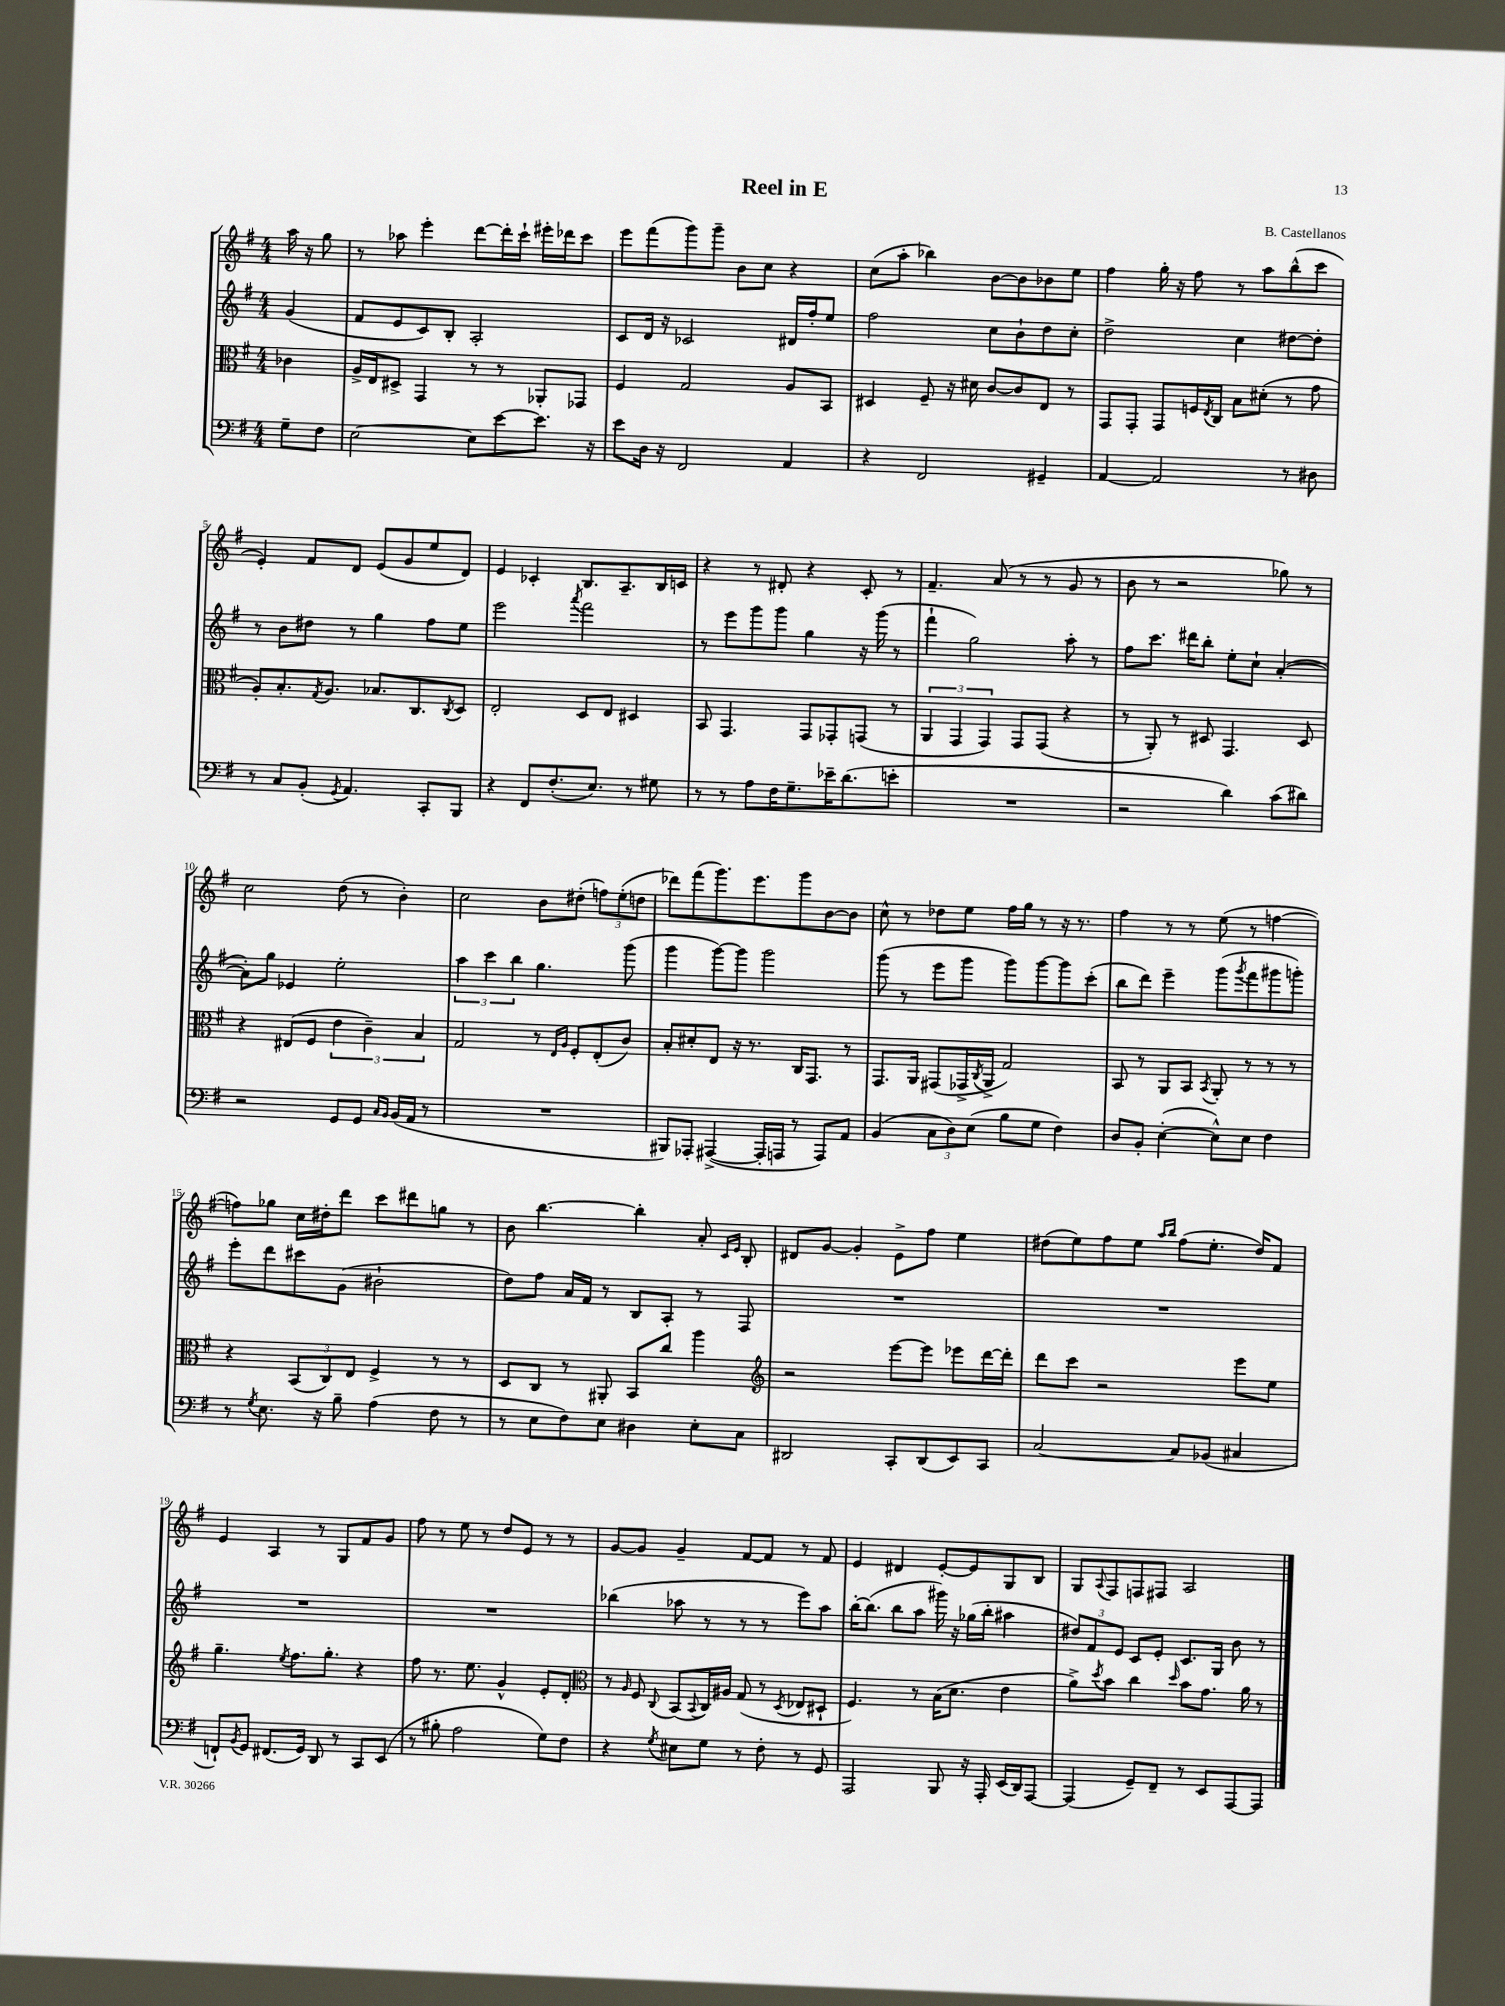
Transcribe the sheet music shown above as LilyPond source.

\header { title = "Reel in E" composer = "B. Castellanos" }
<<
\new StaffGroup <<
\new Staff = "s0" {
    \clef treble \key g \major \numericTimeSignature \time 4/4 \partial 4
    a''16 r16 g''8 |
    r8 aes''8 e'''4-. d'''8~ d'''16-. c'''16-! eis'''16-. des'''16 c'''8 |
    e'''8 fis'''8( g'''8) g'''8-- b'8 c''8 r4 |
    c''8( a''8-. bes''4) b'8~ b'8 bes'8 e''8 |
    fis''4 g''16-. r16 fis''8 r8 a''8 b''8-^( c'''8 |
    e'4-.) fis'8 d'8 e'8( g'8 e''8 d'8) |
    e'4 ces'4-. b8. a8.-- b16 c'16 |
    r4 r8 dis'8-. r4 c'8-. r8 |
    fis'4.-- a'8( r8 r8 g'8 r8 |
    b'8 r8 r2 ges''8) r8 |
    c''2 d''8( r8 b'4-.) |
    c''2 b'8 dis''8-.( \tuplet 3/2 { f''8) e''8-.( d''8 } |
    des'''8) fis'''8( g'''8.) e'''8. g'''8 b'8~ b'8 |
    c''8-^ r8 des''8 e''8 fis''16 g''16 r8 r16 r8. |
    fis''4 r8 r8 e''8( r8 f''4~ |
    f''8) ges''8 c''16 dis''16-. d'''8 c'''8 dis'''8 g''8 r8 |
    b'8 b''4.~ b''4-. a'8-. \grace { c'16 e'16 } b8-. |
    dis'8 g'8~ g'4-. e'8-> fis''8 e''4 |
    dis''8( e''8) fis''8 e''8 \grace { a''16 b''16 } fis''8( e''8.-. dis''16) fis'8 |
    e'4 a4 r8 g8 fis'8 g'8 |
    fis''8 r8 e''8 r8 d''8 e'8 r8 r8 |
    g'8~ g'8 g'4-- fis'8~ fis'8 r8 fis'8 |
    e'4 dis'4 e'8~-. e'8 g8 b8 |
    g8 \appoggiatura { a8 } fis8 f8 fis8 a2 \bar "|." |
}
\new Staff = "s1" {
    \clef treble \key g \major \numericTimeSignature \time 4/4 \partial 4
    g'4( |
    fis'8 e'8 c'8) b8-. a2-. |
    c'8 d'16 r16 ces'2 dis'16 fis''16-. e''8 |
    fis''2 c''8 b'8-! d''8 c''8-. |
    d''2-> c''4 dis''8~ dis''8-. |
    r8 b'8 dis''8 r8 g''4 fis''8 e''8 |
    e'''2 \acciaccatura { a'''8 } fis'''2 |
    r8 e'''8 g'''8 g'''8 g''4 r16 g'''16( r8 |
    fis'''4-! g''2) a''8-. r8 |
    fis''8 c'''8. dis'''16 b''8-. e''8-. c''8-! a'4~-.( |
    a'8-.) g''8 ees'4 e''2-. |
    \tuplet 3/2 { a''4 c'''4 b''4 } g''4. g'''8( |
    g'''4 g'''8~) g'''8 g'''2 |
    g'''8( r8 e'''8 g'''8 g'''8) g'''8~ g'''8 c'''8-.( |
    b''8 d'''8) e'''4-- g'''8( \acciaccatura { g'''8 } fis'''8 gis'''8 g'''8-.) |
    e'''8-. d'''8 cis'''8 g'8( bis'2-! |
    d''8) fis''8 a'16 fis'16 r8 b8 a8-. r8 fis8 |
    R1 |
    R1 |
    R1 |
    R1 |
    bes''4( aes''8 r8 r8 r8 e'''8) aes''8 |
    b''16~-. b''8.( b''8 a''8 gis'''16) r16 ges''16( b''16-. ais''4 |
    \tuplet 3/2 { dis''8) fis'8 e'8 } c'8 e'8-. c'8. g16 b'8 r8 \bar "|." |
}
\new Staff = "s2" {
    \clef alto \key g \major \numericTimeSignature \time 4/4 \partial 4
    ces'4 |
    a16-> e16 dis8-> g,4 r8 r8 aes,8-. ges,8 |
    fis4 g2 a8 b,8 |
    dis4 fis8-- r16 dis'16 c'8~ c'8 e8 r8 |
    g,8 g,8-. g,8 f16 \acciaccatura { e8 } c16 b8 dis'8-.( r8 g'8 |
    a8-.) b8.-. \acciaccatura { g8 } a8. bes8. c8. \acciaccatura { c8 } d8 |
    e2-. d8 e8 dis4 |
    b,8 g,4. g,8 ges,8-. g,8( r8 |
    \tuplet 3/2 { a,4 g,4 g,4) } g,8 g,8( r4 |
    r8 a,8-.) r8 dis8 g,4. dis8 |
    r4 eis8( fis8 \tuplet 3/2 { e'4 c'4--) b4 } |
    g2 r8 \grace { e16 a16 } fis8-. e8-.( c'8) |
    b8-. dis'8-. e8 r16 r8. c16 g,8. r8 |
    g,8. a,16 gis,8( ges,16-> \acciaccatura { c8 } a,16-> g2) |
    b,8 r8 a,8 b,8 \acciaccatura { b,8 } a,8-. r8 r8 r8 |
    r4 \tuplet 3/2 { b,8( c8) e8 } fis4-> r8 r8 |
    d8 c8 r8 ais,8-. b,8 c''8 a''4 |
    \clef treble r2 e'''8~ e'''8 ees'''8 d'''16~ d'''16-. |
    d'''8 c'''8 r2 e'''8 e''8 |
    g''4.-- \acciaccatura { e''8 } fis''8. g''8.-. r4 |
    fis''8 r8. e''8. g'4-^ e'8-. d'8-. |
    \clef alto r8 \grace { a16 } fis8 \appoggiatura { c8 } b,8( \appoggiatura { b,8 } c16) ais16 g8( r8 \acciaccatura { d8 } ees8 dis8-! |
    fis4.) r8 b16( d'8. e'4 |
    a'8->) \acciaccatura { d''8 } b'8 c''4 \grace { d''16 } b'8 g'8. a'16 r8 \bar "|." |
}
\new Staff = "s3" {
    \clef bass \key g \major \numericTimeSignature \time 4/4 \partial 4
    g8-- fis8 |
    e2~ e8 e'8~ e'8. r16 |
    e'8 d16 r16 fis,2 a,4 |
    r4 fis,2 gis,4-- |
    a,4~ a,2 r8 dis8 |
    r8 c8 b,8-.( \acciaccatura { g,8 } a,4.) c,8-. b,,8 |
    r4 fis,8 fis8.-.( e8.) r8 gis8 |
    r8 r8 a8 fis16 g8.-- ees'16-- d'8.( e'8-. |
    R1 |
    r2 d'4) c'8( dis'8) |
    r2 g,8 g,8 \grace { c16 b,16 } b,16( a,16 r8 |
    R1 |
    bis,,8) aes,,8-. ais,,4~->( ais,,16-. a,,16 r8 a,,8) a,8 |
    b,4( \tuplet 3/2 { c8 d8) e8( } b8 g8 fis4) |
    d8 b,8-. e4~-.( e8-^) e8 fis4 |
    r8 \acciaccatura { g8 } e8. r16 b8-- a4( fis8 r8 |
    r8 e8 fis8) e8 dis4 e8-. c8 |
    dis,2 c,8-. dis,8( e,8) c,8 |
    c2~ c8 bes,8( cis4 |
    f,8-!) \acciaccatura { b,8 } g,8 fis,8.( g,16) d,8 r8 c,8 e,8( |
    r8 bis8-. a2 g8) fis8 |
    r4 \acciaccatura { g8 } eis8 g8 r8 fis8-. r8 g,8 |
    a,,2 b,,8 r16 a,,16-. e,16( d,16) a,,8~ |
    a,,4( g,8--) fis,8-- r8 e,8 a,,8~ a,,8 \bar "|." |
}
>>
>>
